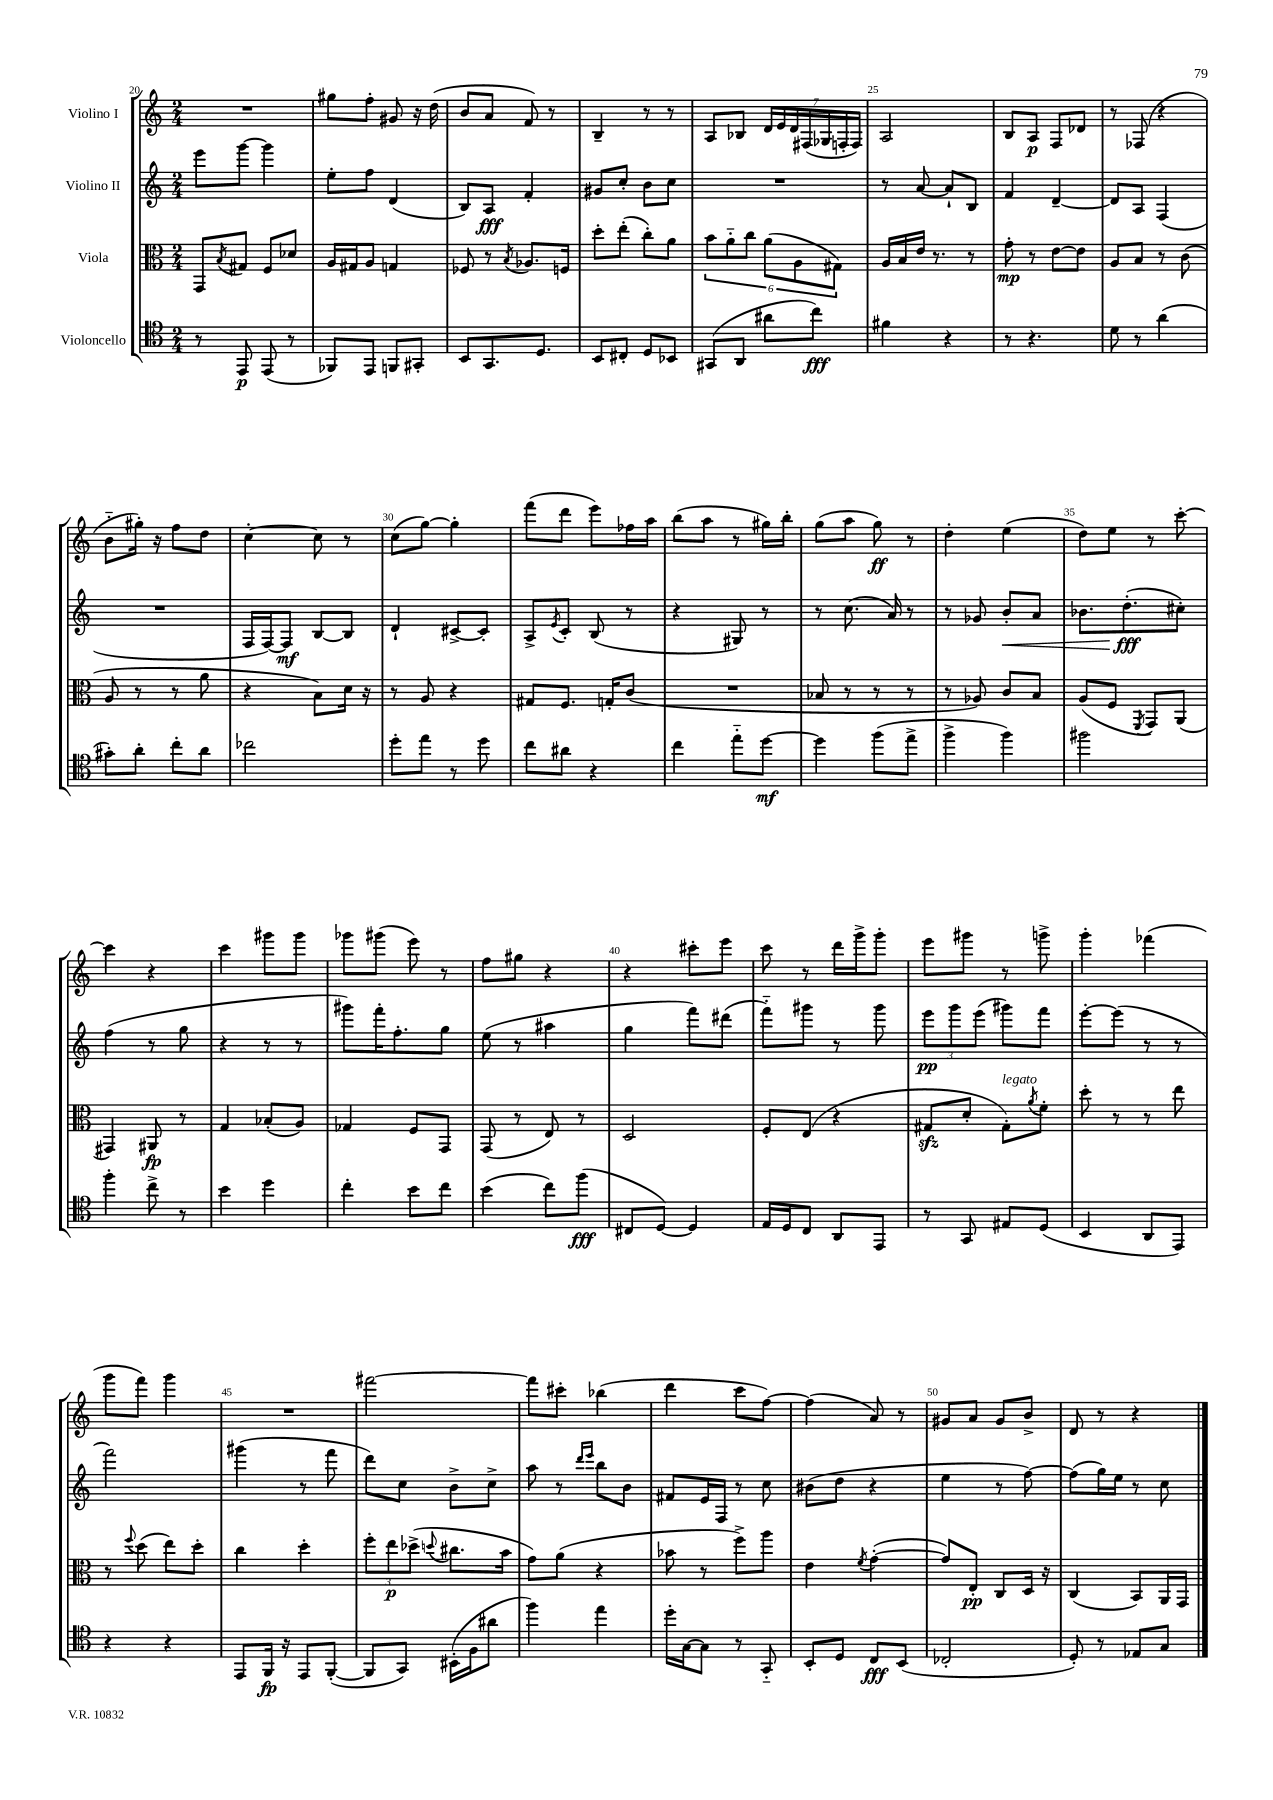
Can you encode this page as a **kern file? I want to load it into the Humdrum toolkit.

**kern	**kern	**kern	**kern
*staff4	*staff3	*staff2	*staff1
*clefC4	*clefC3	*clefG2	*clefG2
*k[]	*k[]	*k[]	*k[]
*M2/4	*M2/4	*M2/4	*M2/4
8r	8GG	8eee	2r
.	8qB	.	.
8EE	8G#	[8ggg	.
(8EE	8F	4ggg]	.
8r	8d-	.	.
=	=	=	=
8FF-)	16A	8ee'	8gg#
.	16G#	.	.
8EE	8A	8ff	8ff'
8FF	4G	(4d	8g#
8GG#'	.	.	16r
.	.	.	(16dd
=	=	=	=
8BB	8F-	8B)	8b
8.GG	8r	8A	8a
.	8qB	.	.
.	8.A-	4f'	8f)
8.D	.	.	.
.	.	.	8r
.	16F	.	.
=	=	=	=
8BB	8dd'	8g#	4B~
8C#'	(8ee'	8cc'	.
8D	8cc')	8b	8r
8BB-	8a	8cc	8r
=	=	=	=
(8GG#	12b	2r	8A
.	12a'~	.	.
8AA	.	.	8B-
.	12cc	.	.
8a#	(12a	.	28d
.	.	.	28e
.	.	.	28d
.	12A	.	.
.	.	.	(28F#
8cc)	.	.	.
.	.	.	28G-
.	12G#)	.	.
.	.	.	28F'
.	.	.	28F)
=	=	=	=
4f#	16A	8r	2A
.	16B	.	.
.	16e	[8a	.
.	8.r	.	.
4r	.	8a`]	.
.	8r	8B	.
=	=	=	=
8r	8g'	4f	8B
4.r	8r	.	8A
.	[8e	[4d~	8F
.	8e]	.	8d-
=	=	=	=
8d	8A	8d]	8r
8r	8B	8A	(8F-
(4a	8r	(4F	4r
.	(8c	.	.
=	=	=	=
8g#')	8A	2r	8b'~
8a'	8r	.	16gg#')
.	.	.	16r
8cc'	8r	.	8ff
8a	8a	.	8dd
=	=	=	=
2cc-	4r	16F	[4cc'
.	.	[16F)	.
.	.	8F]	.
.	8B)	[8B	8cc]
.	16d	8B]	8r
.	16r	.	.
=	=	=	=
8dd'	8r	4d`	(8cc
8ee	8A	.	[8gg)
8r	4r	[8c#^	4gg']
8dd	.	8c#']	.
=	=	=	=
8cc	8G#	8A^	(8fff
.	.	8qe	.
8a#	8.F	8c'	8ddd
4r	.	(8B	8eee)
.	16G'	.	.
.	(8c	8r	16ff-
.	.	.	16aa
=	=	=	=
4cc	2r	4r	(8bb
.	.	.	8aa
8ee'~	.	8G#)	8r
[8dd	.	8r	16gg#)
.	.	.	16bb'
=	=	=	=
4dd]	8B-	8r	(8gg
.	8r	(8.cc	8aa
(8ff	8r	.	8gg)
.	.	16a)	.
8ee^	8r	8r	8r
=	=	=	=
4ff^	8r	8r	4dd'
.	8A-)	8g-	.
4ff)	8c	8b'	(4ee
.	8B	8a	.
=	=	=	=
2ff#	(8A	8.b-	8dd)
.	8F	.	8ee
.	.	(8.dd'	.
.	8qFF	.	.
.	8GG)	.	8r
.	(8AA	8cc#')	[8ccc'
=	=	=	=
4ff'	4GG#)	(4ff	4ccc]
8cc^	8AA#	8r	4r
8r	8r	8gg	.
=	=	=	=
4b	4G	4r	4ccc
4dd	(8B-'	8r	8ggg#
.	8A)	8r	8ggg#
=	=	=	=
4cc'	4G-	8ggg#)	8ggg-
.	.	16fff'	(8ggg#
.	.	8.ff'	.
8b	8F	.	8eee)
8cc	8GG	8gg	8r
=	=	=	=
(4b	(8GG	(8ee	8ff
.	8r	8r	8gg#
8cc)	8E)	4aa#	4r
(8ff	8r	.	.
=	=	=	=
8C#	2D	4gg	4r
[8D)	.	.	.
4D]	.	8fff)	8ccc#'
.	.	(8ddd#	8eee
=	=	=	=
16E	8F'	8fff'~)	8ccc
16D	.	.	.
8C	(8E	8ggg#	8r
8AA	4r	8r	16ddd
.	.	.	16ggg^
8EE	.	8ggg#	8ggg'
=	=	=	=
8r	8G#	12eee	8eee
.	.	12ggg	.
8GG	8d'	.	8ggg#
.	.	(12eee	.
8E#	8G#')	8ggg#)	8r
.	8qa	.	.
(8D	8f'	8fff	8ggg^
=	=	=	=
4BB	8dd'	[8eee'	4ggg'
.	8r	(8eee]	.
8AA	8r	8r	(4fff-
8EE)	8ee	8r	.
=	=	=	=
4r	8r	2fff)	8ggg
.	8qqff	.	.
.	(8dd	.	8fff)
4r	8ee)	.	4ggg
.	8dd'	.	.
=	=	=	=
8EE	4cc	(4ggg#	2r
16FF	.	.	.
16r	.	.	.
8EE	4dd'	8r	.
([8FF'	.	8fff	.
=	=	=	=
8FF]	12ff'	8ddd)	[2fff#
.	12ee	.	.
8GG)	.	8cc	.
.	(12dd-^	.	.
.	8qqdd	.	.
(16BB#'	8.cc#	8b^	.
16F	.	.	.
8a#	.	8cc^	.
.	16b	.	.
=	=	=	=
4ff)	8g)	8aa	8fff#]
.	(8a	8r	8ccc#'
.	.	16qqddd	.
.	.	16qqeee	.
4ee	4r	8bb	(4bb-
.	.	8b	.
=	=	=	=
16dd'	8b-	8f#	4ddd
[16G	.	.	.
8G]	8r	16e	.
.	.	16F	.
8r	8ff^)	8r	8ccc
8GG'~	8aa	8cc	[8ff)
=	=	=	=
8BB'	4e	(8b#	(4ff]
8D	.	8dd	.
.	8qf	.	.
8C	([4g'	4r	8a)
(8BB	.	.	8r
=	=	=	=
2C-'	8g])	4ee	8g#
.	8E'	.	8a
.	8C	8r	8g#
.	16D	[8ff)	8b^
.	16r	.	.
=	=	=	=
8D')	(4C	(8ff]	8d
8r	.	16gg)	8r
.	.	16ee	.
8E-	8BB)	8r	4r
8G	16AA	8cc	.
.	16GG	.	.
==	==	==	==
*-	*-	*-	*-
